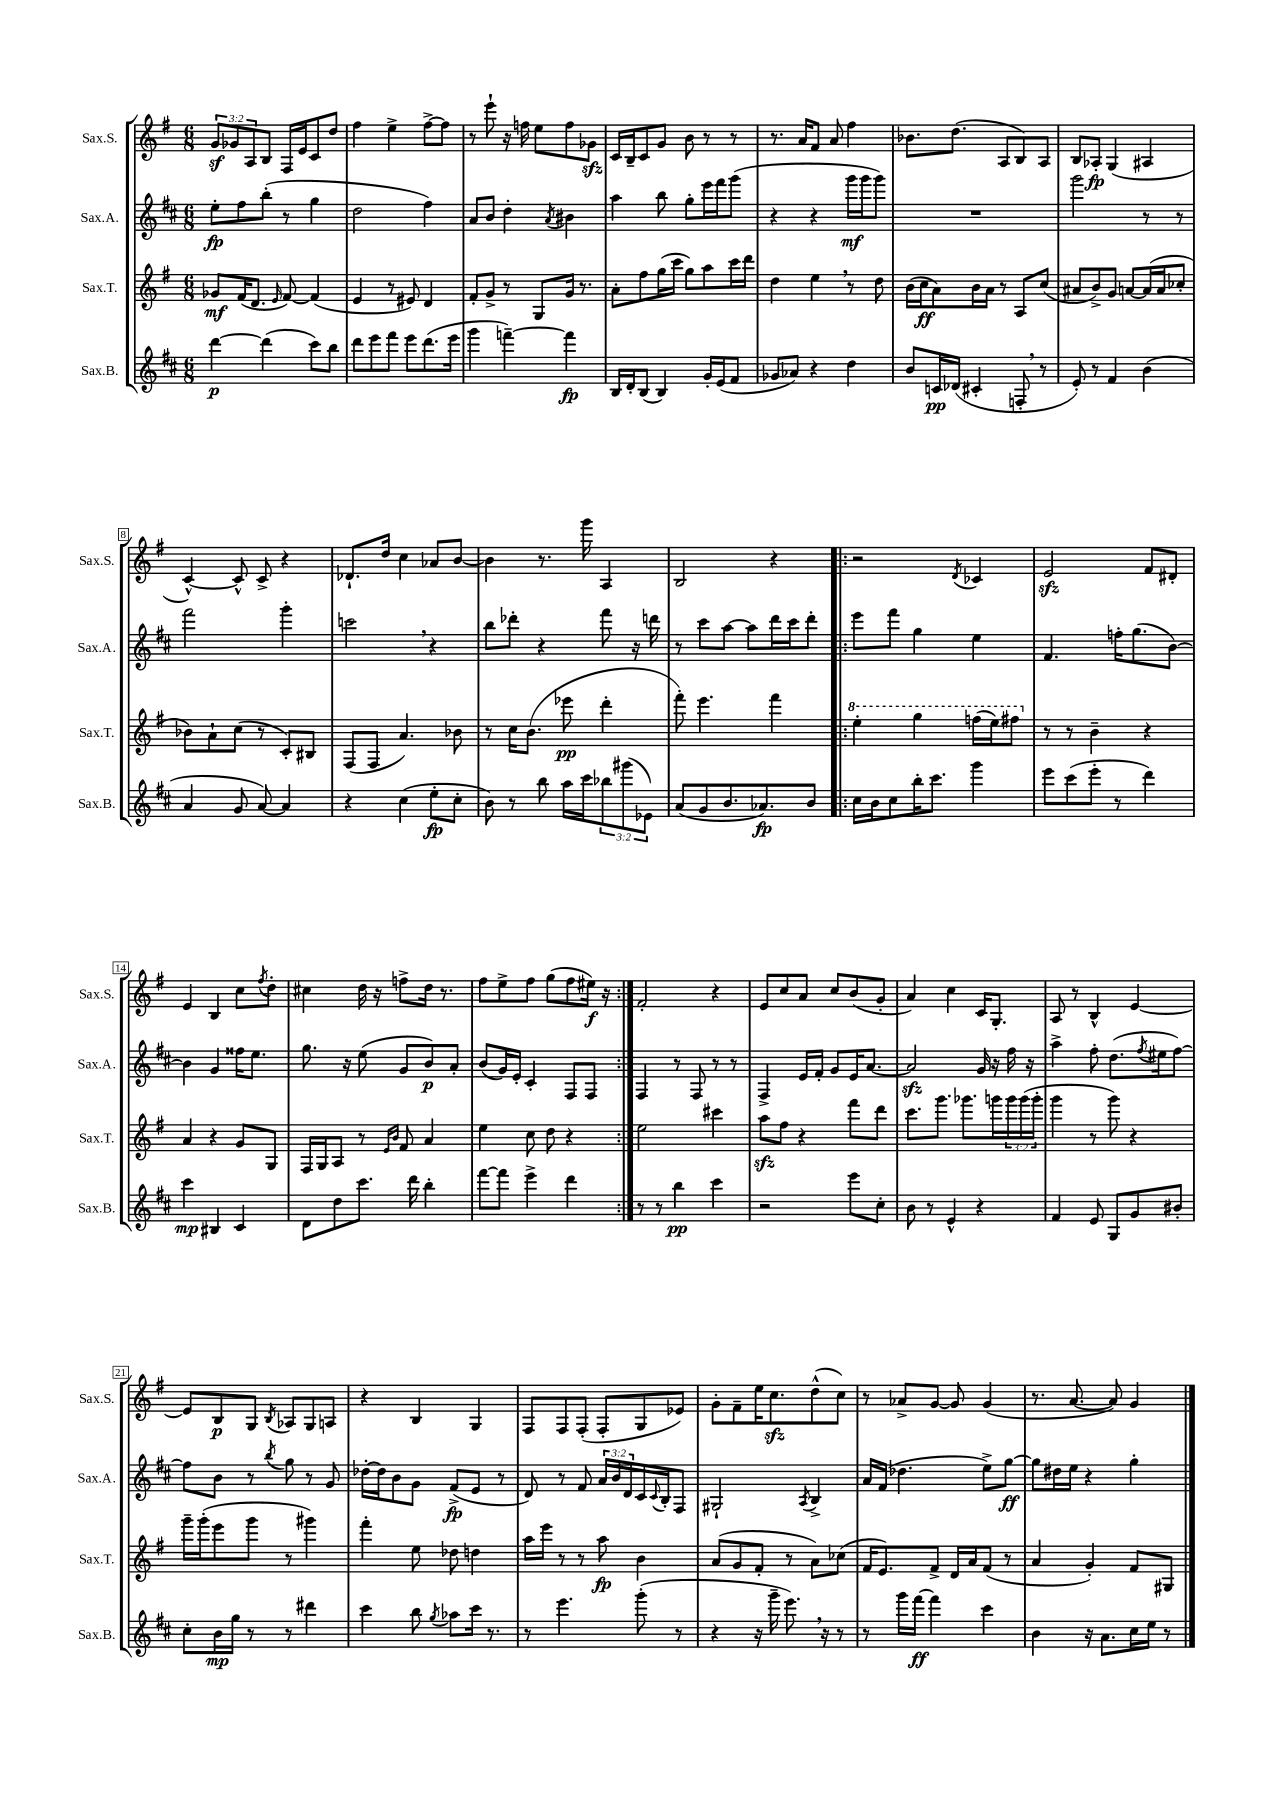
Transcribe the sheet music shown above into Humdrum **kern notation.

**kern	**dynam	**kern	**dynam	**kern	**dynam	**kern	**dynam
*part4	*part4	*part3	*part3	*part2	*part2	*part1	*part1
*staff4	*staff4	*staff3	*staff3	*staff2	*staff2	*staff1	*staff1
*I"Sax.B.	*	*I"Sax.T.	*	*I"Sax.A.	*	*I"Sax.S.	*
*I'Sax.B.	*	*I'Sax.T.	*	*I'Sax.A.	*	*I'Sax.S.	*
*clefG2	*	*clefG2	*	*clefG2	*	*clefG2	*
*k[f#c#]	*	*k[f#]	*	*k[f#c#]	*	*k[f#]	*
*M6/8	*	*M6/8	*	*M6/8	*	*M6/8	*
=1	=1	=1	=1	=1	=1	=1	=1
[4ddd\	p	8g-X/L	mf	8ee'\L	fp	12gz/L	.
.	.	.	.	.	.	12g-X/	.
.	.	(16f#/K	.	8ff#\	.	.	.
.	.	.	.	.	.	12A/	.
.	.	8.d/J	.	.	.	.	.
(4ddd\]	.	.	.	(8bb'\J	.	8B/J	.
.	.	16qqe/	.	.	.	.	.
.	.	[8f#/)	.	8r	.	16F#/LL	.
.	.	.	.	.	.	16e/J	.
8ccc#\L)	.	(4f#/]	.	4gg\	.	8c/	.
8bb\J	.	.	.	.	.	8dd/J	.
=2	=2	=2	=2	=2	=2	=2	=2
8ddd\L	.	4e/	.	2dd\	.	4ff#\	.
8eee\	.	.	.	.	.	.	.
8fff#\J	.	8r	.	.	.	4ee^\	.
8eee\L	.	8e#X/)	.	.	.	.	.
(8.ddd\	.	4d/	.	4ff#\)	.	[8ff#^\L	.
.	.	.	.	.	.	8ff#\J]	.
16eee\Jk	.	.	.	.	.	.	.
=3	=3	=3	=3	=3	=3	=3	=3
4ggg\	.	8f#'/L	.	8a/L	.	8r	.
.	.	8g^/J	.	8b/J	.	8eee`\	.
[4fffn~\)	.	8r	.	4dd'\	.	16r	.
.	.	.	.	.	.	16ffn\	.
.	.	8G/L	.	.	.	8ee\L	.
.	.	.	.	8qa/	.	.	.
4fff\]	fp	16g/Jk	.	4b#X\	.	8ff\	.
.	.	8.r	.	.	.	.	.
.	.	.	.	.	.	8g-Xzz\J	.
=4	=4	=4	=4	=4	=4	=4	=4
16B/LL	.	8a'\L	.	4aa\	.	16c/LL	.
16d'/J	.	.	.	.	.	16B~/J	.
(8B/J	.	8ff#\	.	.	.	8c/	.
4B/)	.	(16gg\L	.	8bb\	.	8g/J	.
.	.	16ccc\JJ	.	.	.	.	.
.	.	8gg\L)	.	8gg'\L	.	8b\	.
16g'/LL	.	8aa\	.	16eee\L	.	8r	.
(16e/J	.	.	.	16fff#\J	.	.	.
8f#/J	.	16ccc\L	.	(8ggg\J	.	8r	.
.	.	16ddd\JJ	.	.	.	.	.
=5	=5	=5	=5	=5	=5	=5	=5
8g-X/L	.	4dd\	.	4r	.	8.r	.
8a-X/J)	.	.	.	.	.	.	.
.	.	.	.	.	.	16a/KL	.
4r	.	4ee,\	.	4r	.	8f#/J	.
.	.	.	.	.	.	8a/	.
4dd\	.	8r	.	16ggg\LL	mf	4ff#\	.
.	.	.	.	16ggg\J	.	.	.
.	.	8dd\	.	8ggg\J)	.	.	.
=6	=6	=6	=6	=6	=6	=6	=6
8b/L	.	(16b\LL	.	2.r	.	8.b-X\L	.
.	.	16cc\J	ff	.	.	.	.
16cn/L	pp	8a\)	.	.	.	.	.
(16d-X/JJ	.	.	.	.	.	(8.dd\J	.
4c#X'/	.	16b\L	.	.	.	.	.
.	.	16a\JJ	.	.	.	.	.
.	.	8r	.	.	.	8A/L	.
8Fn',/	.	8A/L	.	.	.	8B/)	.
8r	.	(8cc/J	.	.	.	8A/J	.
=7	=7	=7	=7	=7	=7	=7	=7
8e'/)	.	8a#X/L	.	2ggg\	.	8B/L	.
8r	.	8b^/)	.	.	.	8A-X'/J	fp
4f#/	.	8g/J	.	.	.	(4G/	.
.	.	[8an/L	.	.	.	.	.
(4b\	.	(16a/L]	.	8r	.	4A#X/	.
.	.	16a/J	.	.	.	.	.
.	.	8cc-X'/J	.	8r	.	.	.
!!LO:LB:g=z
=8	=8	=8	=8	=8	=8	=8	=8
4a/	.	8b-X\L)	.	2fff#\	.	[4c^^/)	.
.	.	8a`\	.	.	.	.	.
8g/	.	(8cc\J	.	.	.	8c^^/]	.
[8a/)	.	8r	.	.	.	8c^/	.
4a/]	.	8c'/L)	.	4ggg'\	.	4r	.
.	.	8B#X/J	.	.	.	.	.
=9	=9	=9	=9	=9	=9	=9	=9
4r	.	(8F#/L	.	2cccn,\	.	8.d-X`/L	.
.	.	8F#/J	.	.	.	.	.
.	.	.	.	.	.	16dd/Jk	.
(4cc#\	.	4.a/)	.	.	.	4cc\	.
8ee'\L	fp	.	.	4r	.	8a-X/L	.
8cc#'\J	.	8b-X\	.	.	.	[8b/J	.
=10	=10	=10	=10	=10	=10	=10	=10
8b\)	.	8r	.	8bb\L	.	4b\]	.
8r	.	16cc\KL	.	8ddd-X'\J	.	.	.
.	.	(8.b\J	.	.	.	.	.
8bb\	.	.	.	4r	.	8.r	.
16aa\LL	.	8eee-X\	pp	.	.	.	.
16ccc#\J	.	.	.	.	.	16ggg\	.
12bb-X\	.	4ddd'\	.	8fff#\	.	4A/	.
(12ggg#X\	.	.	.	.	.	.	.
.	.	.	.	16r	.	.	.
12e-X\J)	.	.	.	.	.	.	.
.	.	.	.	16dddn\	.	.	.
=11	=11	=11	=11	=11	=11	=11	=11
(8a/L	.	8fff#'\)	.	8r	.	2B/	.
8g/	.	4.eee\	.	8ccc#\L	.	.	.
8.b/	.	.	.	[8aa\J	.	.	.
.	.	.	.	8aa\L]	.	.	.
8.a-X/)	fp	.	.	.	.	.	.
.	.	4fff#\	.	16ddd\L	.	4r	.
.	.	.	.	16ccc#\J	.	.	.
8b/J	.	.	.	8ddd'\J	.	.	.
=12!|:	=12!|:	=12!|:	=12!|:	=12!|:	=12!|:	=12!|:	=12!|:
*	*	*8va	*	*	*	*	*
16cc#\LL	.	4eee'\	.	8eee\L	.	2r	.
16b\J	.	.	.	.	.	.	.
8cc#\	.	.	.	8fff#\J	.	.	.
16bb'\K	.	4ggg\	.	4gg\	.	.	.
8.ccc#\J	.	.	.	.	.	.	.
.	.	.	.	.	.	8qd/	.
4ggg\	.	(16fffn\LL	.	4ee\	.	4c-X/	.
.	.	16eee\J)	.	.	.	.	.
.	.	8fff#X\J	.	.	.	.	.
=13	=13	=13	=13	=13	=13	=13	=13
*	*	*X8va	*	*	*	*	*
8eee\L	.	8r	.	4.f#/	.	2ezz/	.
(8ccc#\	.	8r	.	.	.	.	.
8eee'\J	.	4b~\	.	.	.	.	.
8r	.	.	.	16ffn'\KL	.	.	.
.	.	.	.	(8.gg\	.	.	.
4ddd\)	.	4r	.	.	.	8f#/L	.
.	.	.	.	[8b\J)	.	8d#X'/J	.
!!LO:LB:g=z
=14	=14	=14	=14	=14	=14	=14	=14
4ccc#\	mp	4a/	.	4b\]	.	4e/	.
4B#X/	.	4r	.	4g/	.	4B/	.
4c#/	.	8g/L	.	16ff##X\KL	.	8cc\L	.
.	.	.	.	8.ee\J	.	.	.
.	.	.	.	.	.	8qff#/	.
.	.	8G/J	.	.	.	8dd'\J	.
=15	=15	=15	=15	=15	=15	=15	=15
8d\L	.	16F#/LL	.	8.gg\	.	4cc#X\	.
.	.	16G/J	.	.	.	.	.
8dd\	.	8A/J	.	.	.	.	.
.	.	.	.	16r	.	.	.
8.ccc#\J	.	8r	.	(8ee\	.	16dd\	.
.	.	.	.	.	.	16r	.
.	.	16qqe/LL	.	.	.	.	.
.	.	16qqb/JJ	.	.	.	.	.
.	.	8f#/	.	8g/L	.	8ffn^\L	.
16ddd\	.	.	.	.	.	.	.
4bb'\	.	4a/	.	8b/)	p	16dd\Jk	.
.	.	.	.	.	.	8.r	.
.	.	.	.	8a'/J	.	.	.
=16	=16	=16	=16	=16	=16	=16	=16
[8fff#\L	.	4ee\	.	(8b/L	.	8ff#\L	.
8fff#\J]	.	.	.	16g/L)	.	8ee^\	.
.	.	.	.	16e'/JJ	.	.	.
4eee^\	.	8cc\	.	4c#'/	.	8ff#\J	.
.	.	8dd\	.	.	.	(8gg\L	.
4ddd\	.	4r	.	8F#/L	.	8ff#\	.
.	.	.	.	8F#/J	.	16ee#X\Jk)	f
.	.	.	.	.	.	16r	.
=17:|!	=17:|!	=17:|!	=17:|!	=17:|!	=17:|!	=17:|!	=17:|!
8r	.	2ee\	.	4F#/	.	2f#'/	.
8r	.	.	.	.	.	.	.
4bb\	pp	.	.	8r	.	.	.
.	.	.	.	8F#/	.	.	.
4ccc#\	.	4ccc#X\	.	8r	.	4r	.
.	.	.	.	8r	.	.	.
=18	=18	=18	=18	=18	=18	=18	=18
2r	.	8aazz\L	.	4F#^/	.	8e/L	.
.	.	8ff#\J	.	.	.	8cc/	.
.	.	4r	.	16e/LL	.	8a/J	.
.	.	.	.	16f#'/JJ	.	.	.
.	.	.	.	8g/L	.	8cc/L	.
8eee\L	.	8fff#\L	.	16e/K	.	(8b/	.
.	.	.	.	[8.a/J	.	.	.
8cc#'\J	.	8ddd\J	.	.	.	8g'/J	.
=19	=19	=19	=19	=19	=19	=19	=19
8b\	.	8.ccc\L	.	2azz/]	.	4a/)	.
8r	.	.	.	.	.	.	.
.	.	8.ggg\J	.	.	.	.	.
4e^^/	.	.	.	.	.	4cc\	.
.	.	8.ggg-X\L	.	.	.	.	.
4r	.	.	.	16g/	.	16c/KL	.
.	.	16gggn\L	.	16r	.	8.G'/J	.
.	.	24ggg\	.	16ff#\	.	.	.
.	.	(24ggg\	.	.	.	.	.
.	.	.	.	16r	.	.	.
.	.	24ggg'\JJ	.	.	.	.	.
=20	=20	=20	=20	=20	=20	=20	=20
4f#/	.	4ggg\	.	4aa^\	.	8A/	.
.	.	.	.	.	.	8r	.
8e/	.	8r	.	8ff#'\	.	4B^^/	.
8G/L	.	8ggg\)	.	(8.dd\L	.	.	.
8g/	.	4r	.	.	.	[4e/	.
.	.	.	.	8qff#/	.	.	.
.	.	.	.	16ee#X\k	.	.	.
8b#X'/J	.	.	.	[8ff#\J)	.	.	.
!!LO:LB:g=z
=21	=21	=21	=21	=21	=21	=21	=21
8cc#'\L	.	16ggg~\LL	.	8ff#\L]	.	8e/L]	.
.	.	(16ggg'\J	.	.	.	.	.
16b\L	mp	8eee\	.	8b\J	.	8B/	p
16gg\JJ	.	.	.	.	.	.	.
8r	.	8ggg\J	.	8r	.	8G/J	.
.	.	.	.	8qbb/	.	8qB/	.
8r	.	8r	.	8gg\	.	8A-X/L	.
4ddd#X\	.	4ggg#X\)	.	8r	.	8G/	.
.	.	.	.	8g/	.	8An/J	.
=22	=22	=22	=22	=22	=22	=22	=22
4ccc#\	.	4fff#'\	.	[16dd-X'\LL	.	4r	.
.	.	.	.	16dd-\J]	.	.	.
.	.	.	.	8b\	.	.	.
8bb\	.	8ee\	.	8g\J	.	4B/	.
8qgg/	.	.	.	.	.	.	.
8aa-X\L	.	8dd-X\	.	(8f#^/L	fp	.	.
16ccc#\Jk	.	4ddn\	.	8e/J	.	4G/	.
8.r	.	.	.	.	.	.	.
.	.	.	.	8r	.	.	.
=23	=23	=23	=23	=23	=23	=23	=23
8r	.	16aa\LL	.	8d/)	.	8F#/L	.
.	.	16eee\JJ	.	.	.	.	.
4.eee\	.	8r	.	8r	.	8F#/	.
.	.	8r	.	8f#/	.	(8F#'/J	.
.	.	8aa\	fp	24a/LL	.	8F#'/L	.
.	.	.	.	24b/	.	.	.
.	.	.	.	24d/	.	.	.
(8ggg'\	.	4b\	.	16c#/	.	8G/	.
.	.	.	.	8qqc#/	.	.	.
.	.	.	.	16B'/J	.	.	.
8r	.	.	.	8F#/J	.	8e-X/J)	.
=24	=24	=24	=24	=24	=24	=24	=24
4r	.	(8a/L	.	2G#X`/	.	8g'\L	.
.	.	8g/	.	.	.	8f#~\	.
16r	.	8f#'/J	.	.	.	16ee\K	.
16ggg~\	.	.	.	.	.	8.cczz\	.
8.eee,\)	.	8r	.	.	.	.	.
.	.	.	.	8qA/	.	.	.
.	.	8a\L)	.	4B^/	.	(8dd^^\	.
16r	.	.	.	.	.	.	.
8r	.	(8cc-X\J	.	.	.	8cc\J)	.
=25	=25	=25	=25	=25	=25	=25	=25
8r	.	16f#/KL	.	16a/LL	.	8r	.
.	.	8.e/)	.	(16f#/JJ	.	.	.
16ggg\LL	.	.	.	4.dd-X\	.	8a-X^/L	.
[16fff#\JJ	ff	.	.	.	.	.	.
4fff#\]	.	8f#^/J	.	.	.	[8g/J	.
.	.	16d/LL	.	.	.	8g/]	.
.	.	16a/J	.	.	.	.	.
4ccc#\	.	(8f#/J	.	8ee^\L)	.	(4g/	.
.	.	8r	.	[8gg\J	ff	.	.
=26	=26	=26	=26	=26	=26	=26	=26
4b\	.	4a/	.	8gg\L]	.	8.r	.
.	.	.	.	16dd#X\L	.	.	.
.	.	.	.	16ee\JJ	.	[8.a/	.
16r	.	4g'/)	.	4r	.	.	.
8.a\L	.	.	.	.	.	.	.
.	.	.	.	.	.	8a/])	.
16cc#\L	.	8f#/L	.	4gg'\	.	4g/	.
16ee\JJ	.	.	.	.	.	.	.
8r	.	8G#X/J	.	.	.	.	.
==	==	==	==	==	==	==	==
*-	*-	*-	*-	*-	*-	*-	*-
